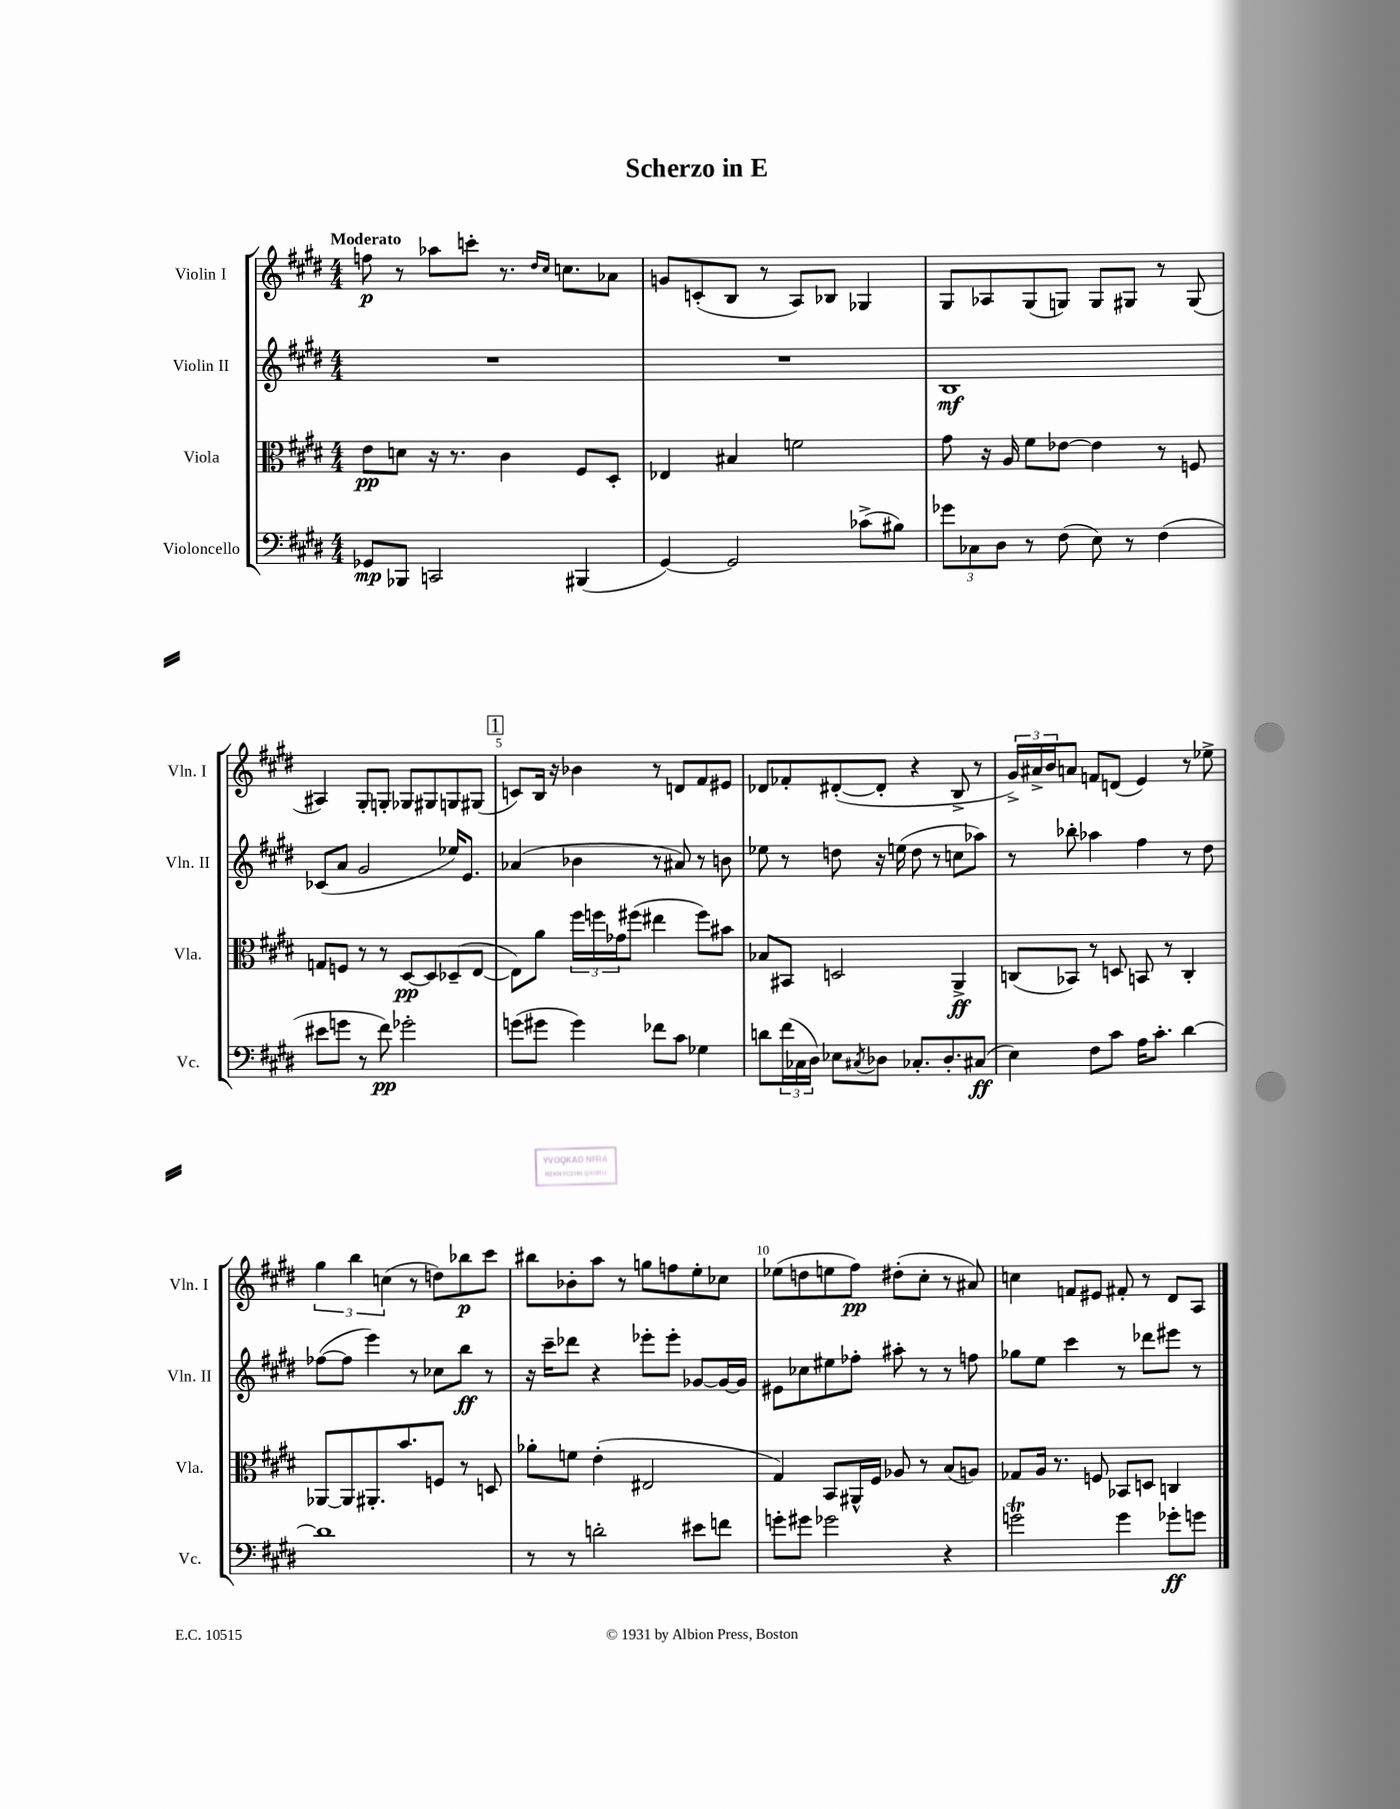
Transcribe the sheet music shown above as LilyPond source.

\header { title = "Scherzo in E" }
<<
\new StaffGroup <<
\new Staff = "s0" \with { instrumentName = "Violin I" shortInstrumentName = "Vln. I" } {
    \clef treble \key e \major \numericTimeSignature \time 4/4 \tempo "Moderato"
    f''8\p r8 aes''8 c'''8-. r8. \grace { dis''16 cis''16 } c''8. aes'8 |
    g'8 c'8-.( b8 r8 a8) bes8 ges4 |
    gis8 aes8 gis8( g8) g8 gis8 r8 gis8( |
    ais4) gis8-. g8-. ges8 gis8 g8 gis8( |
    \mark \markup { \box "1" } c'8) b16 r16 bes'4 r8 d'8 fis'8 eis'8 |
    des'8 fes'8-. dis'8~-.( dis'8-. r4 b8-> r8 |
    \tuplet 3/2 { gis'16->) ais'16-> b'16 } a'8 f'8 d'8( e'4) r8 ees''8-> |
    \tuplet 3/2 { gis''4 b''4 c''4( } r8 d''8) bes''8\p cis'''8 |
    bis''8 bes'8-. a''8 r8 g''8 f''8 e''8-. ces''8 |
    ees''8( d''8 e''8 fis''8\pp) dis''8-.( cis''8-. r8 ais'8) |
    c''4 f'8 eis'8 fis'8-. r8 dis'8 a8 \bar "|." |
}
\new Staff = "s1" \with { instrumentName = "Violin II" shortInstrumentName = "Vln. II" } {
    \clef treble \key e \major \numericTimeSignature \time 4/4
    R1 |
    R1 |
    b1\mf |
    ces'8( a'8 gis'2 ees''16) e'8. |
    \mark \markup { \box "1" } aes'4( bes'4 r8 ais'8) r8 b'8 |
    ees''8 r8 d''8 r16 e''16( d''8 r8 c''8 aes''8) |
    r8 bes''8-. aes''4 fis''4 r8 dis''8 |
    fes''8~( fes''8 e'''4) r8 ces''8 b''8\ff r8 |
    r16 cis'''16-- des'''8 r4 ees'''8-. ees'''8-. ges'8~ ges'16~ ges'16 |
    eis'8 ces''8 eis''8 fes''8-. ais''8-. r8 r8 f''8 |
    ges''8 e''8 cis'''4 r8 des'''8 eis'''8 r8 \bar "|." |
}
\new Staff = "s2" \with { instrumentName = "Viola" shortInstrumentName = "Vla." } {
    \clef alto \key e \major \numericTimeSignature \time 4/4
    e'8\pp d'8 r16 r8. cis'4 fis8 dis8-. |
    ees4 bis4 f'2 |
    gis'8 r16 a16 fis'8 ees'8~ ees'4 r8 f8 |
    g8 f8 r8 r8 dis8~\pp dis8 des8--( e8~ |
    \mark \markup { \box "1" } e8) a'8 \tuplet 3/2 { fis''16 f''16 ges'16 } fis''8( eis''4 fis''8) bis'8 |
    bes8 bis,8 d2 a,4->\ff |
    c8( bes,8) r8 d8 b,8 r8 c4-. |
    aes,8~ aes,8 ais,8.-. b'8. f8 r8 d8 |
    aes'8-. f'8 e'4-.( eis2 |
    gis4) b,8 ais,16-^ fis16 aes8 r8 b8( a8) |
    ges8 a16 r8. f8 bes,8 d8 c4 \bar "|." |
}
\new Staff = "s3" \with { instrumentName = "Violoncello" shortInstrumentName = "Vc." } {
    \clef bass \key e \major \numericTimeSignature \time 4/4
    ges,8\mp bes,,8 c,2 bis,,4( |
    gis,4~) gis,2 ces'8->( bis8) |
    \tuplet 3/2 { ges'8 ces8 dis8 } r8 fis8( e8) r8 fis4( |
    eis'8 g'8 r8 fis'8\pp) ges'2-. |
    \mark \markup { \box "1" } g'8( gis'8 gis'4) fes'8 cis'8 ges4 |
    d'8 \tuplet 3/2 { fis'16( ces16 dis16) } ees8 \acciaccatura { cis8 } des8 ces8.-. des8.-. cis8\ff( |
    e4) fis8 cis'8 a16 cis'8.-. dis'4~ |
    dis'1 |
    r8 r8 d'2-. eis'8 f'8 |
    g'8-. gis'8 ges'2 r4 |
    g'2\trill g'4 ges'8-.\ff g'8 \bar "|." |
}
>>
>>
\layout { \context { \Score \override BarNumber.break-visibility = ##(#f #t #t) barNumberVisibility = #(every-nth-bar-number-visible 5) } }
